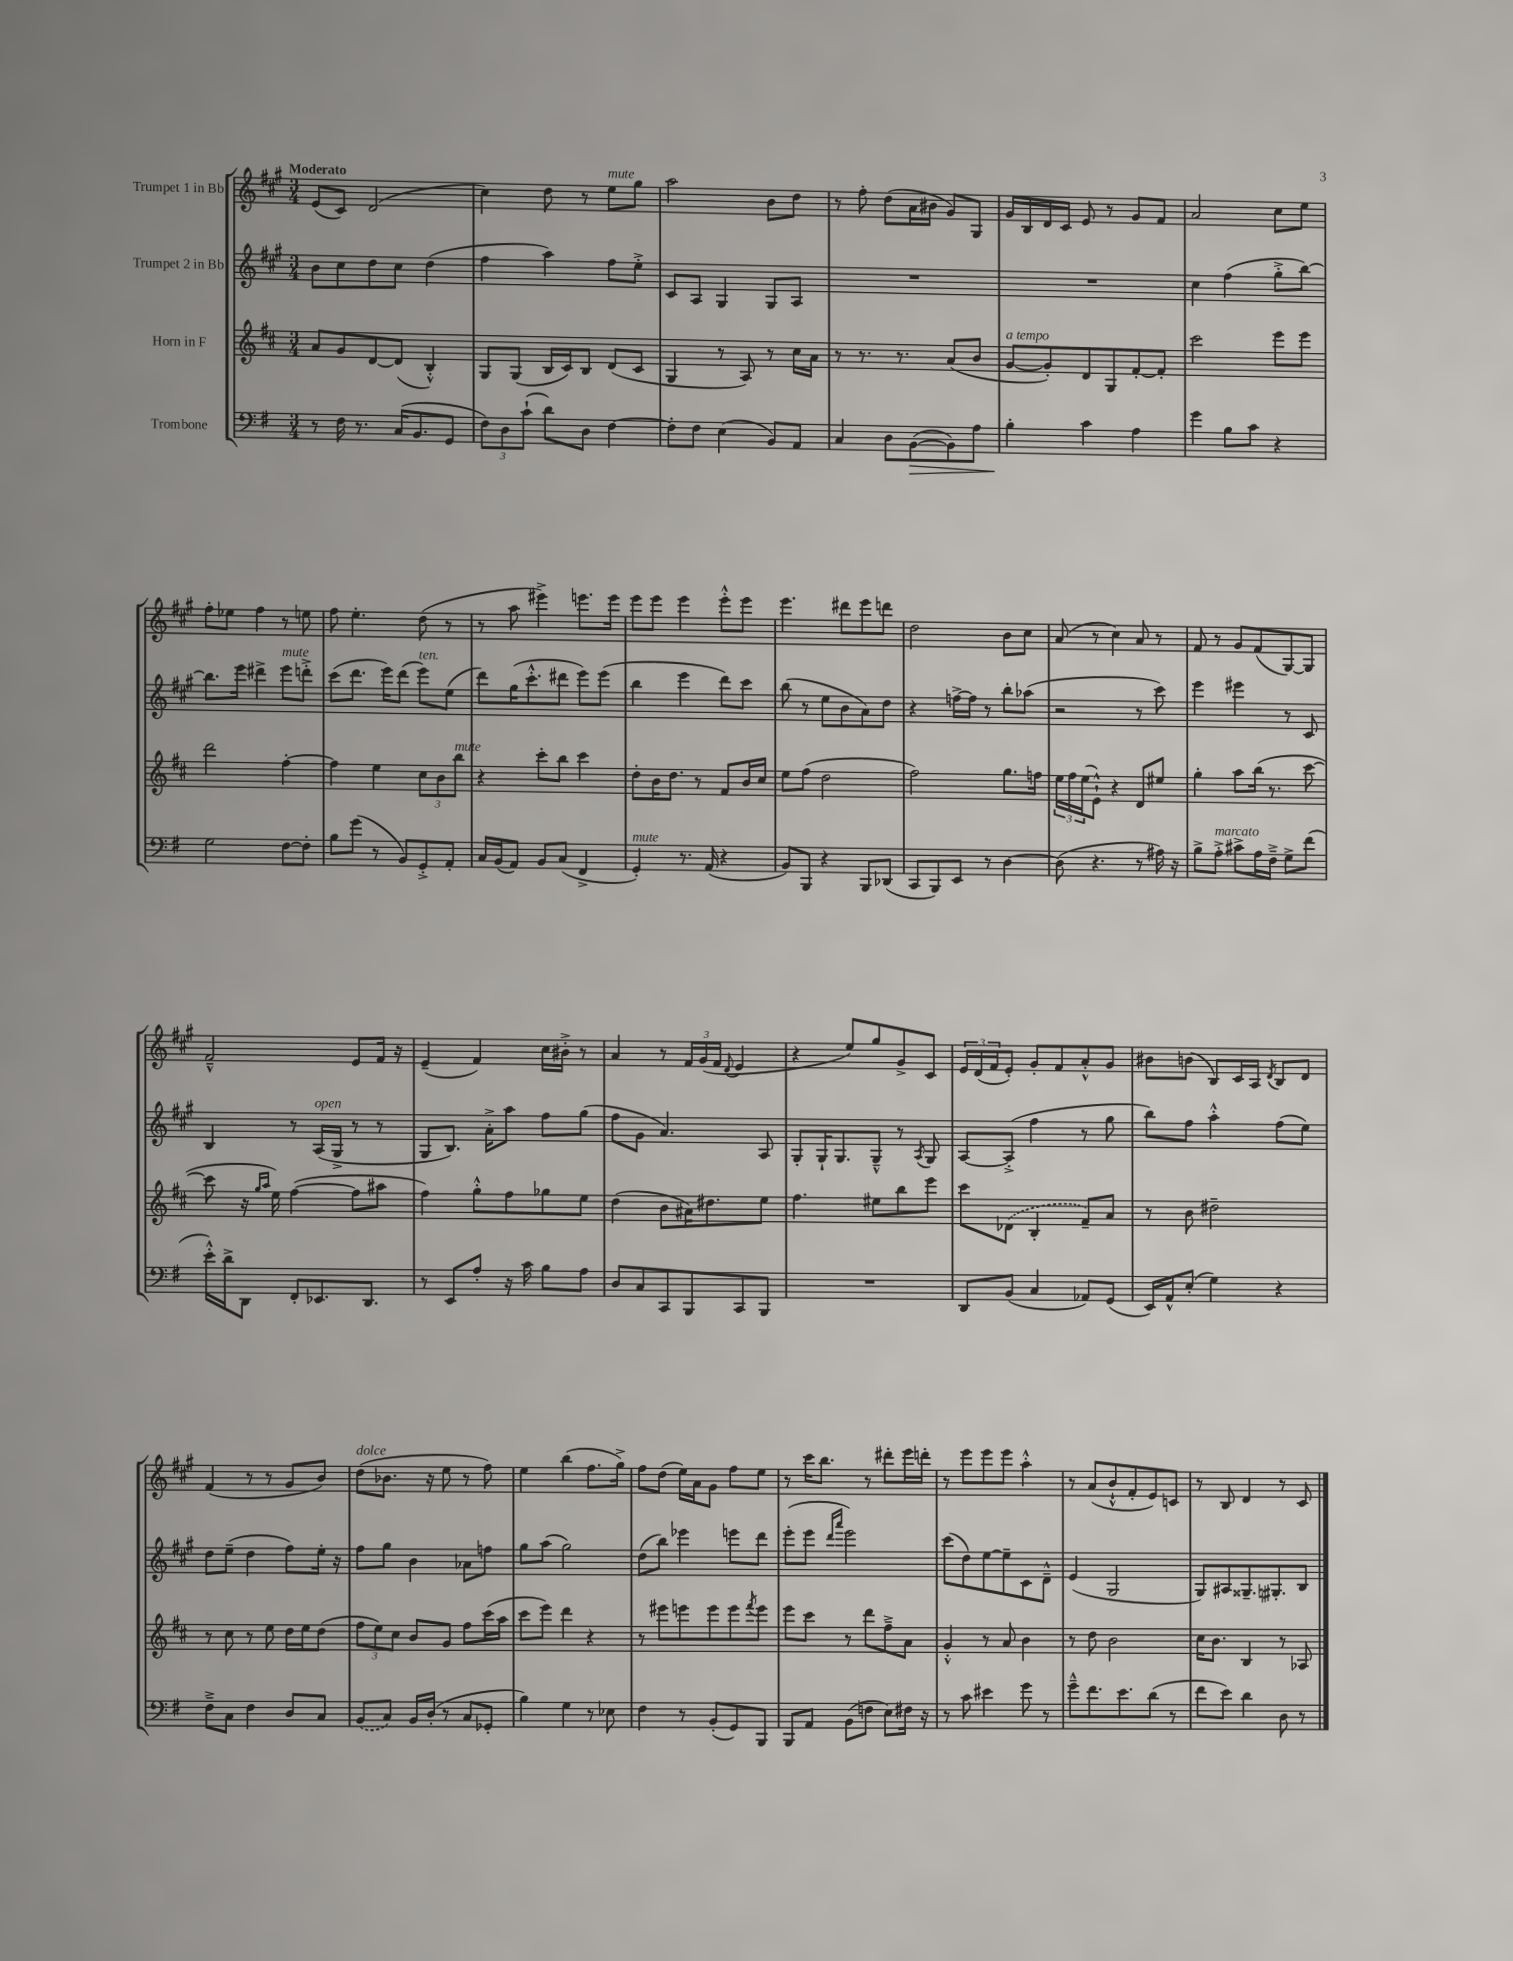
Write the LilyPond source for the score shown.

<<
\new StaffGroup <<
\new Staff = "s0" \with { instrumentName = "Trumpet 1 in Bb" } {
    \clef treble \key a \major \numericTimeSignature \time 3/4 \tempo "Moderato"
    e'8( cis'8) d'2( |
    cis''4) d''8 r8 e''8^\markup { \italic "mute" } gis''8 |
    a''2 b'8 d''8 |
    r8 fis''8-. d''8( a'16 bis'16 gis'8) gis8 |
    gis'16 b16 d'16 cis'16 e'8 r8 gis'8 fis'8 |
    a'2 cis''8 e''8 |
    fis''8-. ees''8 fis''4 r8 e''8 |
    fis''8 e''4.-. d''8( r8 |
    r8 a''8 eis'''4->) e'''8. e'''16 |
    e'''8 e'''8 e'''4 e'''8-.-^ e'''8 |
    e'''4. dis'''8 e'''8 d'''8 |
    d''2 b'8 cis''8 |
    a'8( r8 cis''4) a'8 r8 |
    fis'8 r8 gis'8 fis'8( gis8~) gis8 |
    fis'2---^ e'8 fis'16 r16 |
    e'4--( fis'4) cis''16 bis'16-.-> r8 |
    a'4 r8 \tuplet 3/2 { fis'16 gis'16( fis'16 } \appoggiatura { d'8 } e'4 |
    r4 e''8) gis''8 gis'8-> cis'8 |
    \tuplet 3/2 { e'16 d'16( fis'16 } e'8-.) gis'8-. fis'8 a'8-.-^ gis'8 |
    bis'8 b'8( b8) cis'16 a16 \acciaccatura { d'8 } b8 d'8 |
    fis'4( r8 r8 gis'8 b'8) |
    d''8^\markup { \italic "dolce" }( bes'8. r16 e''8 r8 fis''8) |
    e''4 b''4( fis''8. gis''16->) |
    fis''8 d''8( e''16) a'16 gis'8 fis''8 e''8 |
    r8 cis'''16 b''8. r8 dis'''8-. e'''16 d'''16-. |
    r8 e'''8 e'''8 e'''8 a''4-.-^ |
    r8 a'8( b'8-!-^ fis'8-. e'8) c'8 |
    r8 b8 d'4 r8 cis'8 \bar "|." |
}
\new Staff = "s1" \with { instrumentName = "Trumpet 2 in Bb" } {
    \clef treble \key a \major \numericTimeSignature \time 3/4
    b'8 cis''8 d''8 cis''8 d''4( |
    fis''4 a''4) fis''8 e''8-.-> |
    cis'8 a8 gis4 gis8 a8 |
    R2. |
    R2. |
    cis''4 fis''4( gis''8-.-> b''8~) |
    b''8. e'''16 dis'''4-> e'''8^\markup { \italic "mute" } d'''8-.-> |
    cis'''8( d'''8. e'''16) d'''8( e'''8^\markup { \italic "ten." }) e''8( |
    d'''8) gis''16( cis'''8.-.-^ dis'''8 e'''8) e'''8( |
    b''4 e'''4 d'''8) cis'''8 |
    b''8( r8 e''8 b'8 a'8) d''8 |
    r4 f''16~-> f''16 r8 b''8-. aes''8( |
    r2 r8 cis'''8) |
    e'''4 eis'''4 r8 cis'8 |
    b4 r8 a16^\markup { \italic "open" }( gis16-> r8 r8 |
    gis8 b8.) a'16-.-> a''8 fis''8 gis''8( |
    fis''8 gis'8 a'4.) a8 |
    gis8-. gis16-! gis8. gis8---^ r8 \acciaccatura { a8 } gis8 |
    a8~ a8-.->( fis''4 r8 gis''8 |
    b''8) fis''8 a''4-.-^ fis''8( e''8) |
    d''8 e''8--( d''4 fis''8) e''16-. r16 |
    fis''8 gis''8 b'4 aes'8 f''8 |
    gis''8 a''8( gis''2) |
    d''8( b''8) ees'''4 e'''8 d'''8 |
    e'''8-.( e'''8 \grace { d'''16 a'''16 } e'''2) |
    cis'''8( d''8) e''8~ e''8-- cis'8 d'8---^ |
    e'4( gis2 |
    gis8) ais8 gisis8.-- gis8.-. b8 \bar "|." |
}
\new Staff = "s2" \with { instrumentName = "Horn in F" } {
    \clef treble \key d \major \numericTimeSignature \time 3/4
    a'8 g'8 d'8~ d'8( b4-.-^) |
    g8 g8( b16 cis'16) b8 d'8( cis'8 |
    g4 r8 a8) r8 cis''16 a'16 |
    r8 r8. r8. a'8( b'8 |
    g'8~^\markup { \italic "a tempo" } g'8-.) d'8 g8 fis'8~-. fis'8-. |
    cis'''2 e'''8 e'''8 |
    d'''2 fis''4~-. |
    fis''4 e''4 \tuplet 3/2 { cis''8 b'8 b''8^\markup { \italic "mute" } } |
    r4 cis'''8-. b''8 cis'''4 |
    d''8-. b'16 d''8. r8 fis'8 b'16 cis''16 |
    e''8 fis''8( d''2 |
    fis''2) g''8. f''16 |
    \tuplet 3/2 { e''16 fis''16 e''16( } e'8-!-^) r4 d'8 eis''8 |
    g''4-. a''8 b''16( r8. cis'''8~ |
    cis'''8 r16 \grace { g''16 a''16 } e''16) fis''4~( fis''8 ais''8 |
    fis''4) g''8-.-^ fis''8 ges''8 e''8 |
    d''4( b'8 ais'16) dis''8. e''8 |
    fis''4. eis''8 b''8 e'''8 |
    cis'''8 \once \slurDashed des'8( b4-. fis'8--) a'8 |
    r8 b'8 dis''2-- |
    r8 cis''8 r8 e''8 d''16 e''16 d''8( |
    \tuplet 3/2 { fis''8 e''8) cis''8 } b'8 g'8 fis''8 cis'''16( a''16 |
    cis'''8 e'''8) d'''4 r4 |
    r8 eis'''8 e'''8 e'''8 e'''8 \acciaccatura { fis'''8 } e'''8 |
    e'''8 cis'''8 r8 d'''8 fis''8---> a'8 |
    g'4-.-^ r8 a'8 b'4 |
    r8 d''8 b'2 |
    cis''16 b'8. b4 r8 aes8 \bar "|." |
}
\new Staff = "s3" \with { instrumentName = "Trombone" } {
    \clef bass \key g \major \numericTimeSignature \time 3/4
    r8 fis16 r8. c16( b,8. g,8 |
    \tuplet 3/2 { fis8) d8 c'8-!( } d'8) d8 fis4~ |
    fis8-. fis8 e4( b,8) a,8 |
    c4 d8 b,8~\>( b,8) a8 |
    b4-.\! c'4 a4 |
    g'4 b8 c'8 r4 |
    g2 fis8~ fis8-. |
    b8 g'8( r8 b,8) g,8-.-> a,8-. |
    c16 b,16( a,8) b,8 c8( fis,4-> |
    g,4-.^\markup { \italic "mute" }) r8. a,16( r4 |
    b,8) b,,8 r4 b,,8 des,8( |
    c,8 b,,8) e,8 r8 d4~ |
    d8( r4. r8 ais16) r16 |
    b8-> a8-.->^\markup { \italic "marcato" } cis'8-> a16 fis16---> g8-> fis'8( |
    e'16-.-^) d'16-> d,8 fis,8-. ees,8. d,8. |
    r8 e,8 a8-. r16 c'16 b8 a8 |
    d8 c8 c,8 b,,8 c,8 b,,8 |
    R2. |
    d,8 b,8( c4 aes,8) g,8( |
    e,16) a,16-^ e8-.( g4) r4 |
    fis8---> c8 fis4 d8 c8 |
    \once \slurDashed b,8( c8) b,16 d16-.( r8 c8 ges,8-. |
    b4) g4 r8 ees8 |
    fis4 r8 b,8-.( g,8) b,,8 |
    b,,8 a,8 b,8( f8 e8) fis16 r16 |
    r8 c'8 eis'4 g'8 r8 |
    g'8---^ fis'8. e'8. d'8( r8 |
    fis'8 e'8) d'4 d8 r8 \bar "|." |
}
>>
>>
\layout { \context { \Score \remove "Bar_number_engraver" } }
